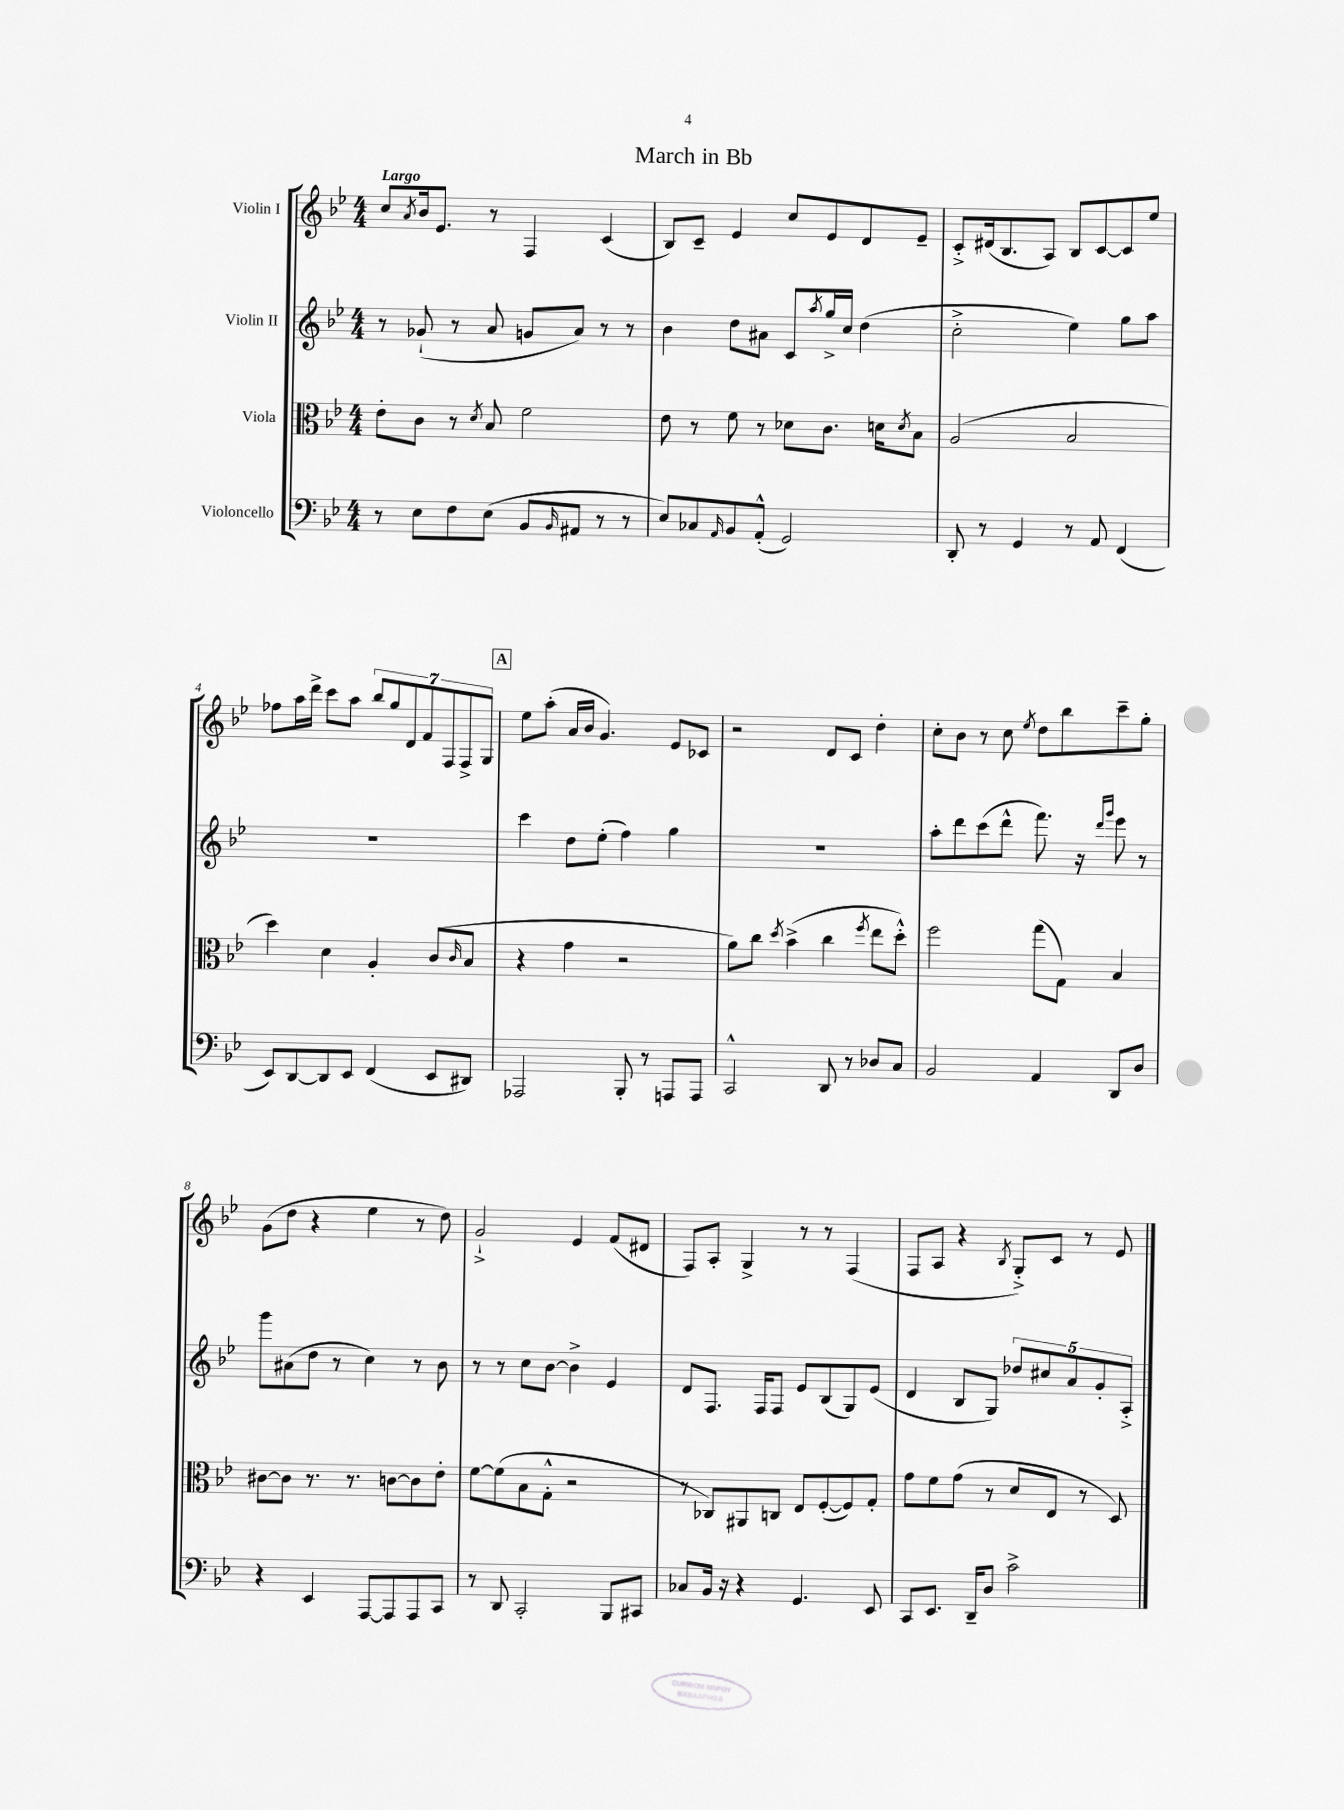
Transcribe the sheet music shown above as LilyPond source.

\header { title = "March in Bb" }
<<
\new StaffGroup <<
\new Staff = "s0" \with { instrumentName = "Violin I" } {
    \clef treble \key bes \major \numericTimeSignature \time 4/4 \tempo "Largo"
    c''8 \acciaccatura { a'8 } bes'16 ees'8. r8 f4 c'4( |
    bes8) c'8-- ees'4 c''8 ees'8 d'8 ees'8-- |
    c'8-.-> dis'16( bes8. a8) bes8 c'8~ c'8 ees''8 |
    fes''8 a''16 d'''16-> c'''8 a''8 \tuplet 7/4 { bes''8 g''8 d'8 f'8 f8 f8-> g8 } |
    \mark \markup { \box "A" } ees''8 a''8-.( a'16 bes'16 g'4.) ees'8 ces'8 |
    r2 d'8 c'8 d''4-. |
    c''8-. bes'8 r8 c''8 \acciaccatura { ees''8 } d''8 bes''8 c'''8-- g''8-. |
    g'8( d''8 r4 ees''4 r8 d''8) |
    g'2-!-> ees'4 f'8( dis'8 |
    f8) a8-. g4-> r8 r8 f4( |
    f8 a8 r4 \acciaccatura { bes8 } g8-.->) c'8 r8 ees'8 \bar "|." |
}
\new Staff = "s1" \with { instrumentName = "Violin II" } {
    \clef treble \key bes \major \numericTimeSignature \time 4/4
    r8 ges'8-!( r8 a'8 g'8 a'8) r8 r8 |
    bes'4 d''8 ais'8 c'8 \acciaccatura { a''8 } g''16-> c''16 d''4( |
    c''2-.-> ees''4) g''8 a''8 |
    R1 |
    \mark \markup { \box "A" } c'''4 d''8 ees''8-.( f''4) g''4 |
    R1 |
    a''8-. d'''8 c'''8( d'''8-^ f'''8.) r16 \grace { d'''16 g'''16 } ees'''8 r8 |
    g'''8 ais'8( d''8 r8 c''4) r8 bes'8 |
    r8 r8 c''8 bes'8~ bes'4-> ees'4 |
    d'8 f8. f16 f8 ees'8 bes8( g8) ees'8( |
    d'4 bes8 g8) \tuplet 5/4 { des''8 cis''8 a'8 g'8-. a8-.-> } \bar "|." |
}
\new Staff = "s2" \with { instrumentName = "Viola" } {
    \clef alto \key bes \major \numericTimeSignature \time 4/4
    ees'8-. c'8 r8 \acciaccatura { d'8 } bes8 f'2 |
    ees'8 r8 f'8 r8 des'8 c'8. d'16 \acciaccatura { d'8 } bes8 |
    a2( bes2 |
    d''4) d'4 a4-. c'8( \grace { c'16 } bes8 |
    \mark \markup { \box "A" } r4 g'4 r2 |
    a'8) c''8 \acciaccatura { d''8 } bes'4->( c''4 \acciaccatura { f''8 } ees''8 d''8-.-^) |
    f''2 g''8( g8) bes4 |
    cis'8~ cis'8 r8. r8. c'8~ c'8 ees'8-. |
    f'8~ f'8( bes8 g8-.-^ r2 |
    r8 ces8) ais,8 c8 ees8 f8~-.( f8) g8-. |
    g'8 f'8 g'8( r8 d'8 ees8 r8 d8) \bar "|." |
}
\new Staff = "s3" \with { instrumentName = "Violoncello" } {
    \clef bass \key bes \major \numericTimeSignature \time 4/4
    r8 ees8 f8 ees8( bes,8 \grace { bes,16 } ais,8 r8 r8 |
    ees8) ces8 \grace { a,16 } bes,8 a,8-.-^( g,2) |
    d,8-. r8 g,4 r8 a,8 f,4( |
    ees,8) d,8~ d,8 ees,8 f,4( ees,8 dis,8) |
    \mark \markup { \box "A" } aes,,2 bes,,8-. r8 a,,8 a,,8 |
    c,2-^ d,8 r8 des8 c8 |
    bes,2 a,4 d,8 d8 |
    r4 ees,4 a,,8~ a,,8 a,,8 c,8 |
    r8 d,8 c,2-. bes,,8 cis,8 |
    ces8 bes,16 r16 r4 g,4. ees,8 |
    c,8 ees,8. d,16-- d8 c'2-> \bar "|." |
}
>>
>>
